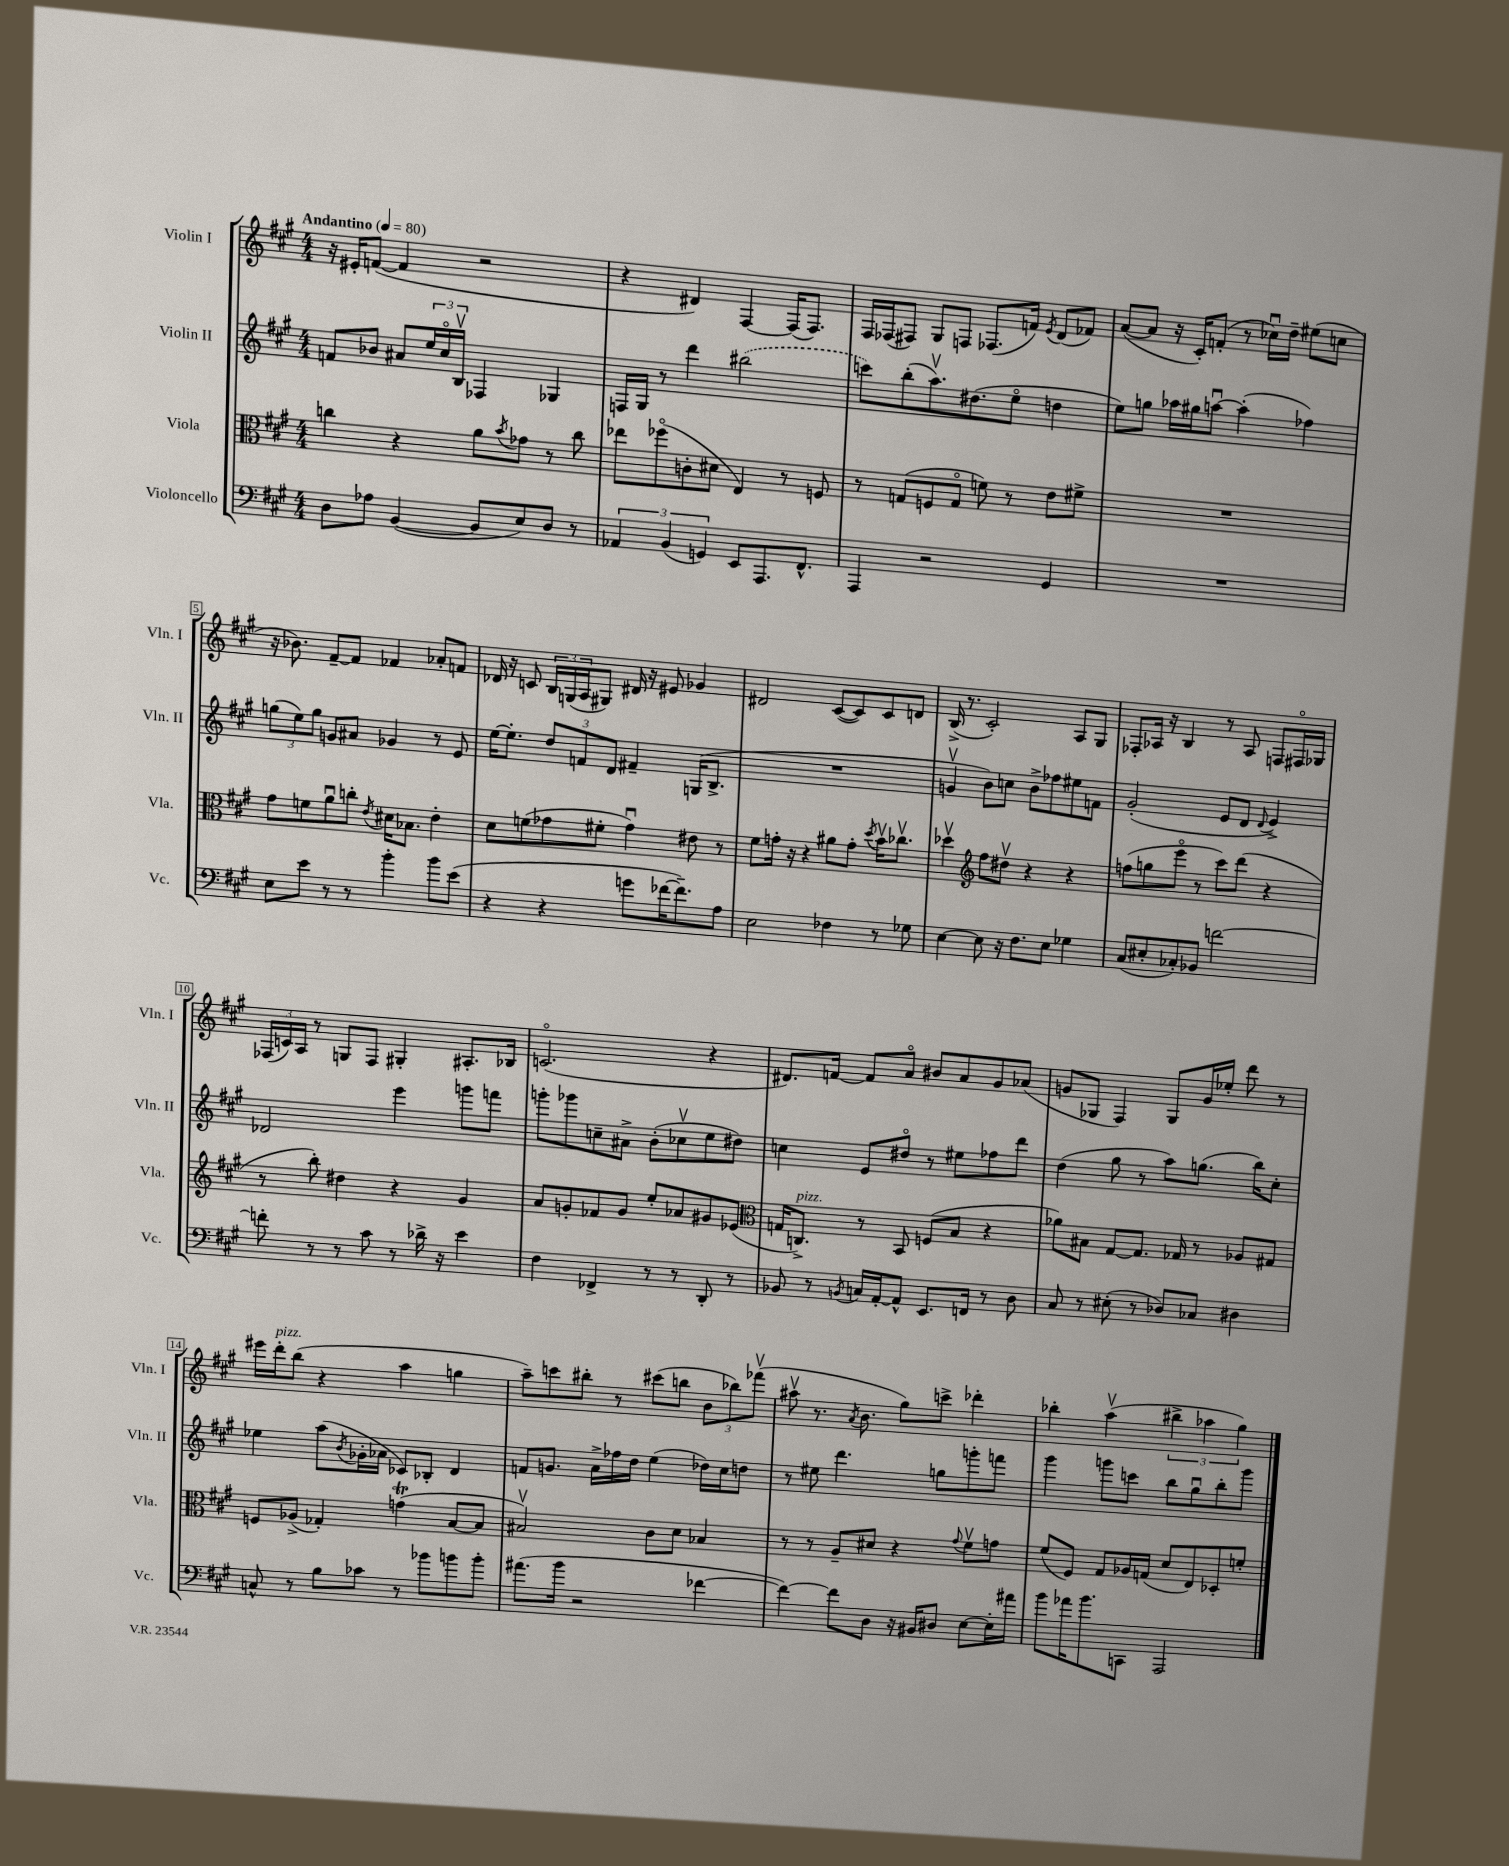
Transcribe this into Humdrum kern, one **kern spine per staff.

**kern	**kern	**kern	**kern
*part4	*part3	*part2	*part1
*staff4	*staff3	*staff2	*staff1
*I"Violoncello	*I"Viola	*I"Violin II	*I"Violin I
*I'Vc.	*I'Vla.	*I'Vln. II	*I'Vln. I
*clefF4	*clefC3	*clefG2	*clefG2
*k[f#c#g#]	*k[f#c#g#]	*k[f#c#g#]	*k[f#c#g#]
*M4/4	*M4/4	*M4/4	*M4/4
*MM80	*MM80	*MM80	*MM80
=1	=1	=1	=1
!	!	!	!LO:TX:a:B:t=Andantino
8D\L	4ccn\	8fn/L	16r
.	.	.	16e#X'/KL
8A-X\J	.	8b-X/J	([8fn/J
([4BB/	4r	8a#X/L	4f/]
.	.	24ee/L	.
.	.	24cc#/	.
.	.	24Bv/JJ	.
8BB/L]	8a\L	4F-X/	2r
.	8qb/	.	.
8E/)	8g-X\J	.	.
8D/J	8r	4G-X/	.
8r	8cc\	.	.
=2	=2	=2	=2
6AA-X/	8ee-X\L	16Fn/LL	4r
.	.	16G#/JJ	.
.	(8ff-X\	8r	.
(6BB/	.	.	.
.	8cn'\	4ddd\	4d#X/)
6GGn/)	.	.	.
.	8d#X\J	.	.
8EE/L	4E/)	(2bb#X\	[4F#/
8.AAA/	.	.	.
.	8r	.	(16F#/KL]
8.FF#^^/J	.	.	8.F#/J)
.	8Fn/	.	.
=3	=3	=3	=3
4AAA/	8r	8cccn\L)	16F#/LL
.	.	.	(16F-X/J
.	(8Gn/L	(8bb'\	8F#X/J)
2r	8Fn/	8.aav\)	8G#/L
.	8G/J	.	8Fn/J
.	.	(8.dd#X\	.
.	8fn\)	.	(8.F-X/L
.	8r	8ee\J	.
.	.	.	16fn/Jk)
.	.	.	8qe/
4GG#/	8e\L	4ddn\	(8d/L
.	8f#X^\J	.	8f-X/J)
=4	=4	=4	=4
1r	1r	8ee\L)	([8a/L
.	.	8ggn\J	8a/J]
.	.	16aa-X\LL	16r
.	.	16gg#X\J	16c#'/KL)
.	.	[8aanu\J	(8fn'/J
.	.	(4aa'\]	8r
.	.	.	16cc-Xu\LL)
.	.	.	16dd~\JJ
.	.	4ff-X\)	(8ee#X\L
.	.	.	8ccn\J
!!LO:LB:g=z
=5	=5	=5	=5
8E\L	8g#\L	(12ggn\L	16r
.	.	.	8.b-X\)
.	.	12ee\)	.
8e\J	8fn\	.	.
.	.	12gg\J	.
8r	8au\	8gn/L	[8f#~/L
8r	8ccn'\J	8a#X/J	8f#/J]
.	8qe/	.	.
4b'\	16d#X\KL	4g-X/	4f-X/
.	8.B-X\J	.	.
8b\L	4e'\	8r	8a-X'/L
(8e\J	.	8e/	8fn/J
=6	=6	=6	=6
4r	8d\L	[16ee\KL	16d-X/
.	.	8.ee'\J]	16r
.	(8fn\	.	8cn/
4r	8g-X\	12dd/L	24B/LL
.	.	.	(24Gn/
.	.	12fn/	24A/J
.	8f#X'\J	.	8G#X/J)
.	.	12d/J	.
8gn\L	4g-u\)	4f#X~/	16d#X/
.	.	.	16r
[16f-X\K	.	.	8e#X/
8.f-~\])	.	.	.
.	8e#X\	(16Gn/KL	4g-X/
.	.	8.B^/J	.
8A\J	8r	.	.
=7	=7	=7	=7
2E\	8f#\L	1r	2d#X/
.	16gn'\Jk	.	.
.	16r	.	.
.	4r	.	.
4F-X\	8a#X\L	.	([8c#/L
.	8g'\J	.	8c#/])
.	8qdd/	.	.
8r	16bv\KL	.	8c#/
.	8.cc-Xv\J	.	.
8G-X\	.	.	8dn/J
=8	=8	=8	=8
[4E\	4dd-Xv\	4gnv/	(16B^/
.	.	.	8.r
*	*clefG2	*	*
8E\]	8ff#\L	8b\L)	2c#'/)
16r	8dd#Xv\J	8ccn\J	.
8.F#\L	.	.	.
.	4r	8b^\L	.
8E\J	.	8ff-X\	.
4G-X\	4r	8ee#X\	8A/L
.	.	8fn\J	8G#/J
=9	=9	=9	=9
(8C#/L	(8ffn\L	(2g#'/	8F-X'/L
8E#X'/	8ggn\	.	16A-X/Jk
.	.	.	16r
8C-X'/)	8eee\J	.	4B/
8BB-X/J	8r	.	.
[2fn\	8ccc#\L)	8e/L	8r
.	(8ddd\J	8d/J	8A-/
.	.	8qqd/	.
.	4r	4e^/)	8Fn/L
.	.	.	16F#X/L
.	.	.	16G-X/JJ
!!LO:LB:g=z
=10	=10	=10	=10
8fn'\]	8r	2d-X/	(24F-X/LL
.	.	.	24cn/)
.	.	.	24A/JJ
8r	8bb'\)	.	8r
8r	4dd#X\	.	8Gn/L
8c#\	.	.	8F-/J
8r	4r	4eee\	4G#X'/
16d-X^\	.	.	.
16r	.	.	.
4e\	4g#/	8gggn\L	8.A#X'/L
.	.	8fffn\J	.
.	.	.	16B-X/Jk
=11	=11	=11	=11
4F#\	8a/L	8gggn'\L	(2.cn/
.	8gn'/	8ggg-X\	.
4FF-X^/	8f-X/	8ccn~\	.
.	8g/J	8a#X^\J	.
8r	8ee'/L	(8b'\L	.
8r	8a-X/	8cc-Xv\	.
8DD'/	8g#X/	8ee\	4r
8r	(8e-X/J	8dd#X\J)	.
=12	=12	=12	=12
*	*clefC3	*	*
8BB-X/	16Gn/KL	4ccn\	8.d#X/L)
!	!LO:TX:a:i:t=pizz.	!	!
.	8.Cn^/J)	.	.
8r	.	.	.
.	.	.	[16fn/Jk
8qBBn/	.	.	.
16Cn/LL	8r	8e/L	8f/L]
[16AA'/J	.	.	.
8AA^^/J]	8BB/	8dd#X/J	8a/J
8.EE/L	(8Fn/L	8r	8b#X/L
.	8B/J	8ee#X\L	8a/
16FFn/Jk	.	.	.
8r	4r	8ff-X\	8g#/
8D\	.	8ddd\J	(8a-X/J
=13	=13	=13	=13
8C#/	8a-X\L)	(4dd\	8gn/L
8r	8B#X\J	.	8G-X/J
(8E#X'\	[8G#/L	8gg#\	4F#/)
8r	8.G#/J]	8r	.
8D-X/L)	.	8aa\L)	8G-/L
.	16G-X/	.	.
8C-X/J	8r	(8.ggn\J	16g/L
.	.	.	16ee-X'/JJ
4D#X\	8A-X/L	.	8ddd\
.	.	16bb\KL)	.
.	8G#X/J	8cc#'\J	8r
!!LO:LB:g=z
=14	=14	=14	=14
8Cn^^/	8Fn/L	4ee-X\	16eee#X\LL
!	!	!	!LO:TX:a:i:t=pizz.
.	.	.	16ddd'\J
8r	(8A-X^/J	.	(8bb\J
8B\L	4G-X'/)	(8aa\L	4r
.	.	8qb/	.
8c-X\J	.	16g-X'\L	.
.	.	16a-X\JJ	.
8r	(4gnT\	8c-X/L)	4aa\
8b-X\L	.	8B-X'/J	.
8bn\	[8B/L	4d/	4ggn\
8b'\J	8B/J]	.	.
=15	=15	=15	=15
(8.a#X\L	2B#Xv/)	8fn/L	8aa~\L)
.	.	8.gn/J	8cccn\
16b\Jk	.	.	.
2r	.	.	8bb#X'\J
.	.	16a^\LL	.
.	.	16ff-X\	8r
.	.	16dd\JJ	.
.	8c#\L	(4ee\	(8ccc#X\L
.	8d\J	.	8bbn\J
[4f-X\	4B-X/	16dd-X\LL)	12b\L
.	.	16cc#\J	.
.	.	.	12bb-X\)
.	.	8ddn\J	.
.	.	.	(12fff-Xv\J
=16	=16	=16	=16
4f-\_)	8r	8r	8aa#Xv\
.	8r	8ee#X\	8.r
8f-\L]	8A~/L	4.ddd\	.
.	.	.	8qa/
.	.	.	8.b\
8D\J	8d#X/J	.	.
16r	4r	.	8gg#\L)
16BB#X/KL	.	.	.
8D#X/J	.	8ggn\L	8cccn^\J
.	8qqg#/	.	.
[8E\L	8f#v\L	8gggn'\	4ddd-X'\
16E'\L]	8gn\J	8fffn\J	.
16a#X\JJ	.	.	.
=17	=17	=17	=17
8b\L	(8f#/L	4ggg#\	4bb-X'\
16a-X\K	8F#/J)	.	.
8.b\	.	.	.
.	8G#/L	8gggn\L	(4aav\
8CCn\J	16A-X/L	8cccn\J	.
.	(16Gn/JJ	.	.
2AAA/	8d/L	8bb\L	6bb#X^\
.	8E/)	8gg#u\	.
.	.	.	6aa-X\
.	8D-X'/	8bb'\	.
.	.	.	6gg#\)
.	8fn'/J	8ggg\J	.
==	==	==	==
*-	*-	*-	*-
